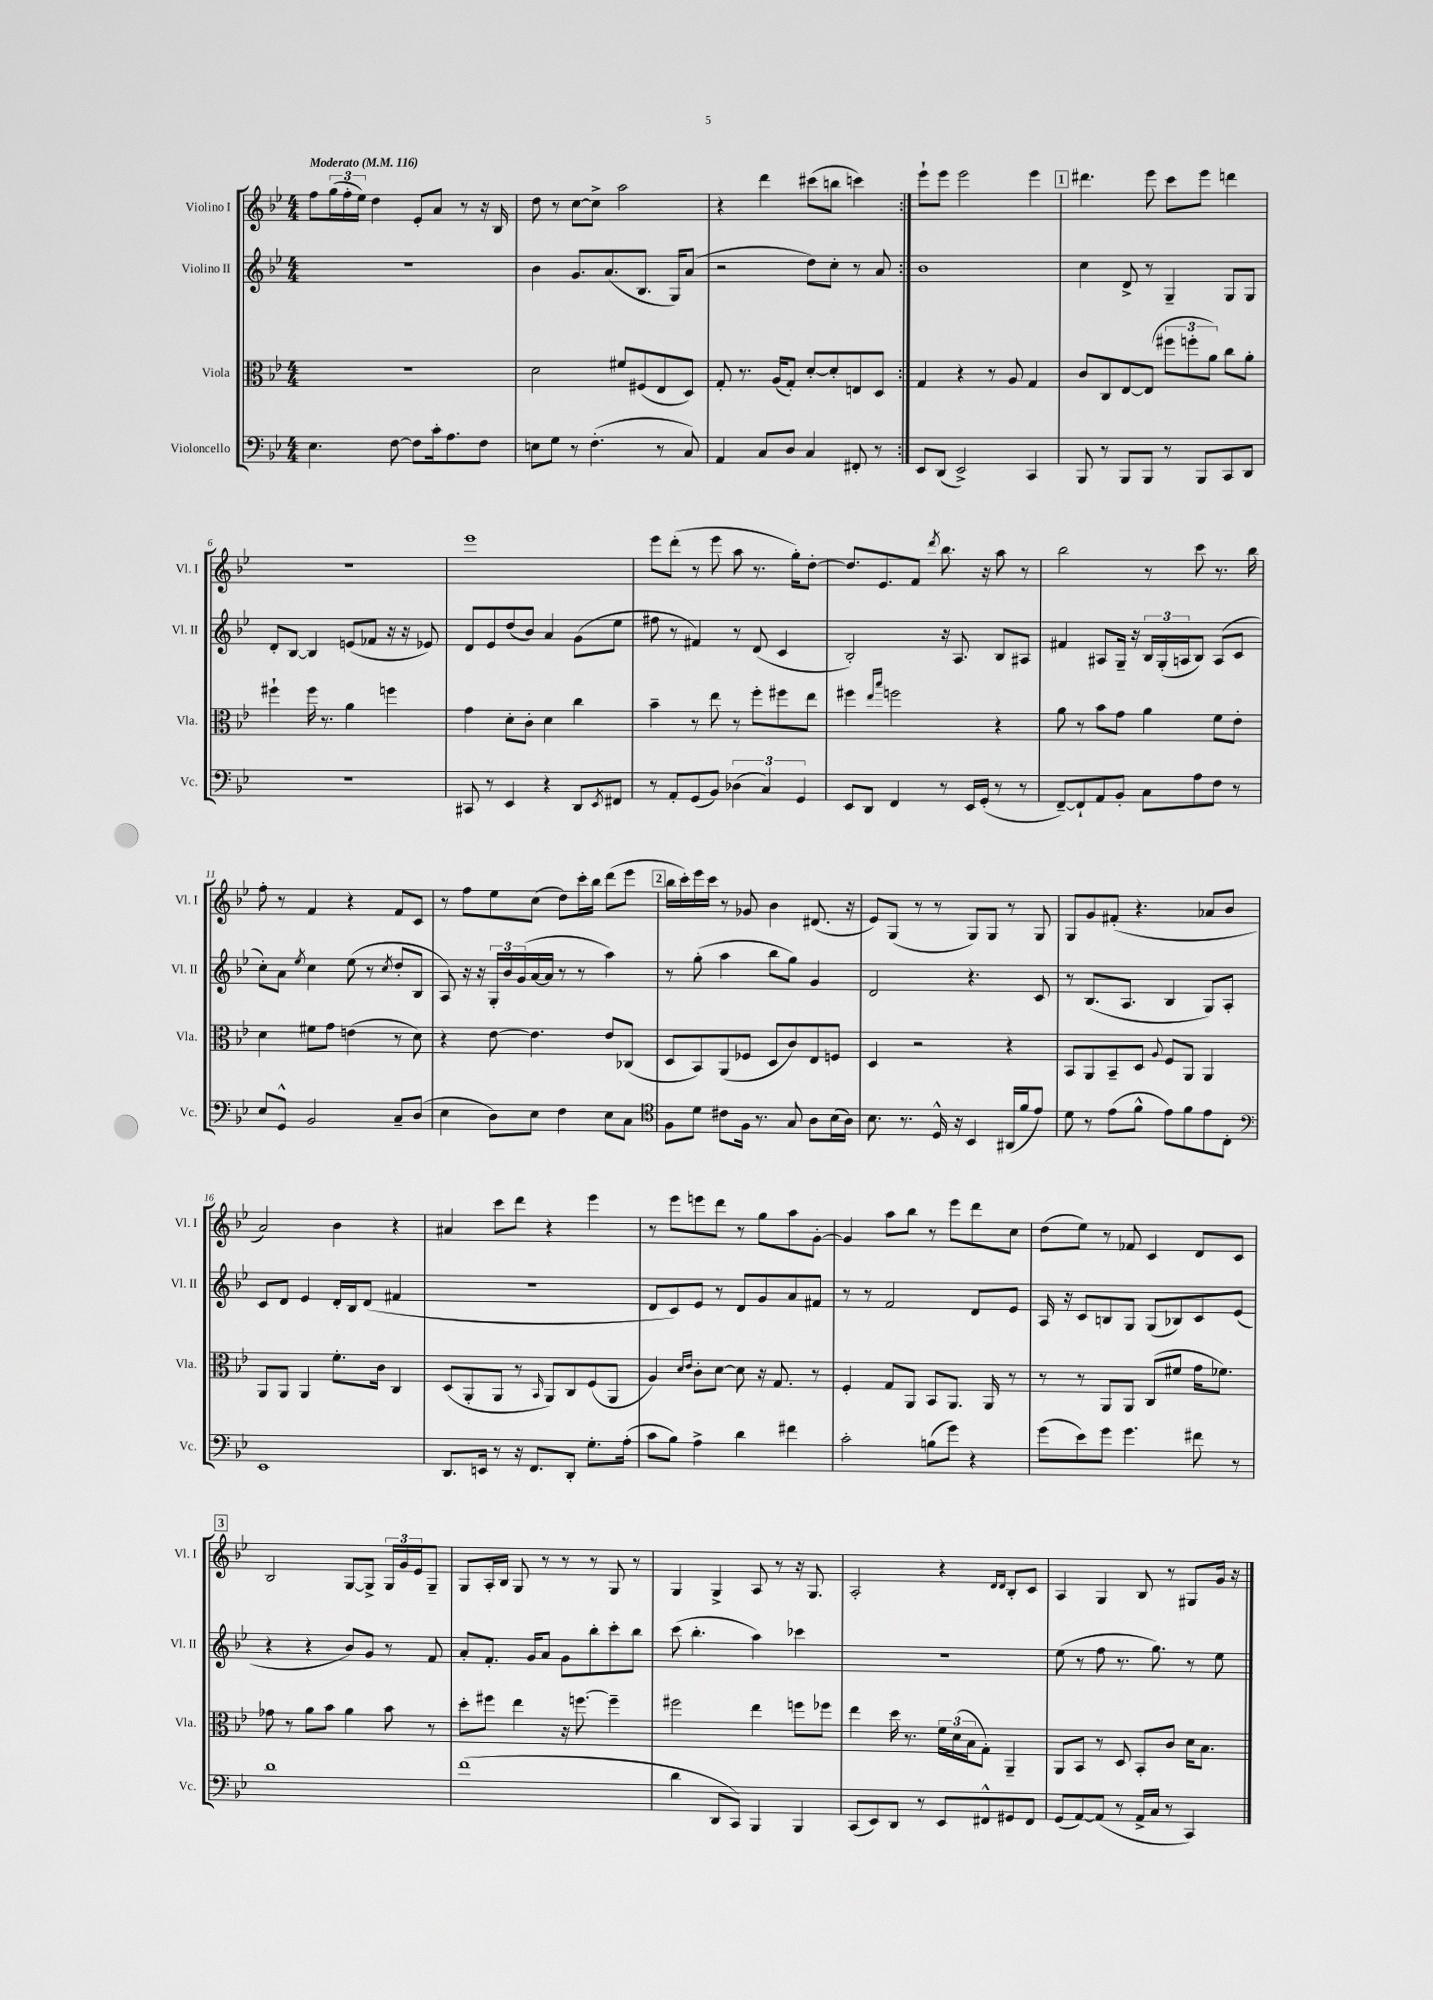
<<
\new StaffGroup <<
\new Staff = "s0" \with { instrumentName = "Violino I" shortInstrumentName = "Vl. I" } {
    \clef treble \key bes \major \numericTimeSignature \time 4/4 \tempo "Moderato" 4 = 116
    \repeat volta 2 { f''8 \tuplet 3/2 { g''16( f''16-. ees''16) } d''4 ees'8-. a'8 r8 r16 bes16 |
    d''8 r8 c''8~ c''8-> a''2 |
    r4 d'''4 cis'''8( b''8 c'''4) | }
    ees'''8-! ees'''8 ees'''2 ees'''4 |
    \mark \markup { \box "1" } dis'''4. ees'''8 c'''8 ees'''8 d'''4 |
    R1 |
    ees'''1 |
    ees'''8 d'''8-.( r8 ees'''8 a''8 r8. g''16-.) d''8~-. |
    d''8. ees'8. f'8 \acciaccatura { d'''8 } bes''8. r16 a''8 r8 |
    bes''2 r8 c'''8 r8. bes''16 |
    f''8-. r8 f'4 r4 f'8 c'8 |
    r8 f''8 ees''8 c''8( d''8) c'''16-. bes''16 d'''8( ees'''8 |
    \mark \markup { \box "2" } bes''16 c'''16-.) ees'''16 c'''16 r8 ges'8 bes'4 dis'8.( r16 |
    ees'8) g8( r8 r8 g8) g8 r8 g8 |
    g8 g'8 fis'8-.( r4. aes'8 bes'8 |
    a'2) bes'4 r4 |
    ais'4 c'''8 d'''8 r4 ees'''4 |
    r8 ees'''8 e'''8 d'''8 r8 g''8 a''8 g'8~-. |
    g'4 a''8 bes''8 r8 ees'''8 d'''8 c''8 |
    d''8( ees''8) r8 fes'8 c'4 d'8 c'8 |
    \mark \markup { \box "3" } bes2 g8~ g8-> \tuplet 3/2 { g16 g'16 ees'16 } g8-- |
    g8 a16-. bes16 g8 r8 r8 r8 g8 r8 |
    g4 g4-> a8 r8 r16 g8. |
    a2-. r4 \grace { d'16 d'16 } bes8-. c'8 |
    a4 g4 bes8 r8 gis8 g'16 r16 \bar "|." |
}
\new Staff = "s1" \with { instrumentName = "Violino II" shortInstrumentName = "Vl. II" } {
    \clef treble \key bes \major \numericTimeSignature \time 4/4
    \repeat volta 2 { R1 |
    bes'4 g'8. a'8.( bes8. g16) a'8( |
    r2 d''8) c''8-. r8 a'8 | }
    bes'1 |
    \mark \markup { \box "1" } c''4 d'8-> r8 g4-- g8 g8 |
    d'8-. bes8~ bes4 e'8( fes'8 r16 r16 ees'8) |
    d'8 ees'8 d''8( bes'8) a'4 g'8( ees''8 |
    fis''8 r8 fis'4) r8 d'8( c'4 |
    bes2-.) r16 a8. bes8 ais8 |
    fis'4 ais8 g16-- r16 \tuplet 3/2 { bes16 g16-.( a16 } bes8) a8( c'8 |
    c''8-.) a'8 \acciaccatura { ees''8 } c''4 ees''8( r8 \acciaccatura { c''8 } d''8-. bes8 |
    a8) r16 r16 \tuplet 3/2 { g16-. bes'16 g'16( } a'16~ a'16 r8 r8 a''4) |
    \mark \markup { \box "2" } r8 g''8-.( a''4 bes''8 g''8) g'4 |
    d'2 r4. c'8 |
    r8 bes8.( a8. bes4 g8) a8-. |
    c'8 d'8 ees'4 d'16-. bes16 d'8( fis'4 |
    R1 |
    d'8 c'8) ees'8 r8 d'8 g'8 a'8 fis'8 |
    r8 r8 f'2 d'8 ees'8 |
    a16 r16 c'8 b8 g8 g8( bes8) c'8 ees'8( |
    \mark \markup { \box "3" } r4 r4 bes'8) g'8 r8 f'8 |
    a'8-. f'8.-. g'16 a'8 g'8 bes''8-. c'''8-. bes''8 |
    c'''8( bes''4.-. a''4) ces'''4 |
    R1 |
    ees''8( r8 f''8 r8. g''8.) r8 ees''8 \bar "|." |
}
\new Staff = "s2" \with { instrumentName = "Viola" shortInstrumentName = "Vla." } {
    \clef alto \key bes \major \numericTimeSignature \time 4/4
    \repeat volta 2 { r1 |
    d'2 fis'8 fis8( ees8 d8) |
    g8-. r8. a16( g8-.) d'8~-. d'8-. e8 d8 | }
    g4 r4 r8 a8 g4 |
    \mark \markup { \box "1" } c'8 c8 ees8~ ees8( \tuplet 3/2 { fis''8 f''8-. a'8) } c''8 a'8-. |
    fis''4-! fis''16 r8. a'4 f''4 |
    g'4 d'8-. c'8-. d'4 c''4 |
    bes'4-- r8 ees''8 r8 f''8-. fis''8 ees''8 |
    fis''4 \grace { ees''16 bes''16 } f''2 r4 |
    a'8 r8 bes'8 g'8 a'4 f'8 ees'8-. |
    d'4 fis'8 g'8 e'4( r8 d'8) |
    r4 ees'8~ ees'4. ees'8 ces8( |
    \mark \markup { \box "2" } d8 bes,8) a,8( fes8 d8 c'8) ees8 f8 |
    d4 r2 r4 |
    bes,8 a,8 bes,8-- d8 \appoggiatura { a8 } f8 a,8 a,4 |
    a,8 a,8 a,4 f'8.-. c'16 c4 |
    d8( a,8-. a,8 r8 \grace { bes,16 } a,8) c8 f8( a,8 |
    a4) \grace { d'16 ees'16 } c'8-. d'8~ d'8 r16 g8. r8 |
    f4-. g8 a,8 bes,8 a,8. a,16 r8 |
    r8 r8 a,8 a,8 c8( fis'8 g'16 fes'8.) |
    \mark \markup { \box "3" } ges'8 r8 a'8 bes'8 a'4 bes'8 r8 |
    d''8-. fis''8 ees''4 r16 f''8.~ f''4-- |
    fis''2 ees''4 f''8 fes''8 |
    ees''4 d''16 r8. \tuplet 3/2 { f'16 d'16( bes16 } g8-.) a,4-- |
    a,8 bes,8 r8 d8 bes,8-. c'8 d'16 bes8. \bar "|." |
}
\new Staff = "s3" \with { instrumentName = "Violoncello" shortInstrumentName = "Vc." } {
    \clef bass \key bes \major \numericTimeSignature \time 4/4
    \repeat volta 2 { ees4. f8~ f8 c'16-. a8. f8 |
    e8 g8 r8 f4.-.( r8 c8) |
    a,4 c8 d8 c4 fis,8-. r8 | }
    ees,8 d,8( ees,2->) c,4 |
    \mark \markup { \box "1" } bes,,8 r8 bes,,8 bes,,8 r8 bes,,8 c,8 d,8 |
    r1 |
    cis,8 r8 ees,4 r4 d,8 \acciaccatura { ees,8 } fis,8 |
    r8 a,8-. g,8( bes,8) \tuplet 3/2 { des4( c4) g,4 } |
    ees,8 d,8 f,4 r8 ees,16 g,16-.( r8 r8 |
    f,8~--) f,8-! a,8 bes,8-. c8 a8 f8 r8 |
    ees8 g,8-^ bes,2 c8-- d8( |
    ees4 d8) ees8 f4 ees8 c8 |
    \mark \markup { \box "2" } \clef tenor f8 d'8 cis'8 f16 r8. g8 a8 bes16( a16) |
    bes8. r8. d16-^ r16 bes,4 ais,16( f'16 ees'8) |
    d'8 r8 ees'8( f'8-^ ees'8) f'8 ees'8 c8-. |
    \clef bass ees,1 |
    d,8. e,16 r8 r16 f,8. d,8-. g8.-. a16-.( |
    c'8 bes8) a4-> d'4 fis'4 |
    c'2-. b8( g'8) r4 |
    g'8( ees'8) g'8 g'4. fis'8 r8 |
    \mark \markup { \box "3" } d'1 |
    f'1( |
    d'4 d,8 c,8) bes,,4 bes,,4 |
    c,8( ees,8) d,8 r8 ees,8 fis,8-^ gis,8 fis,8 |
    g,8( a,8~) a,8( r8 a,16-> c16 r8 c,4) \bar "|." |
}
>>
>>
